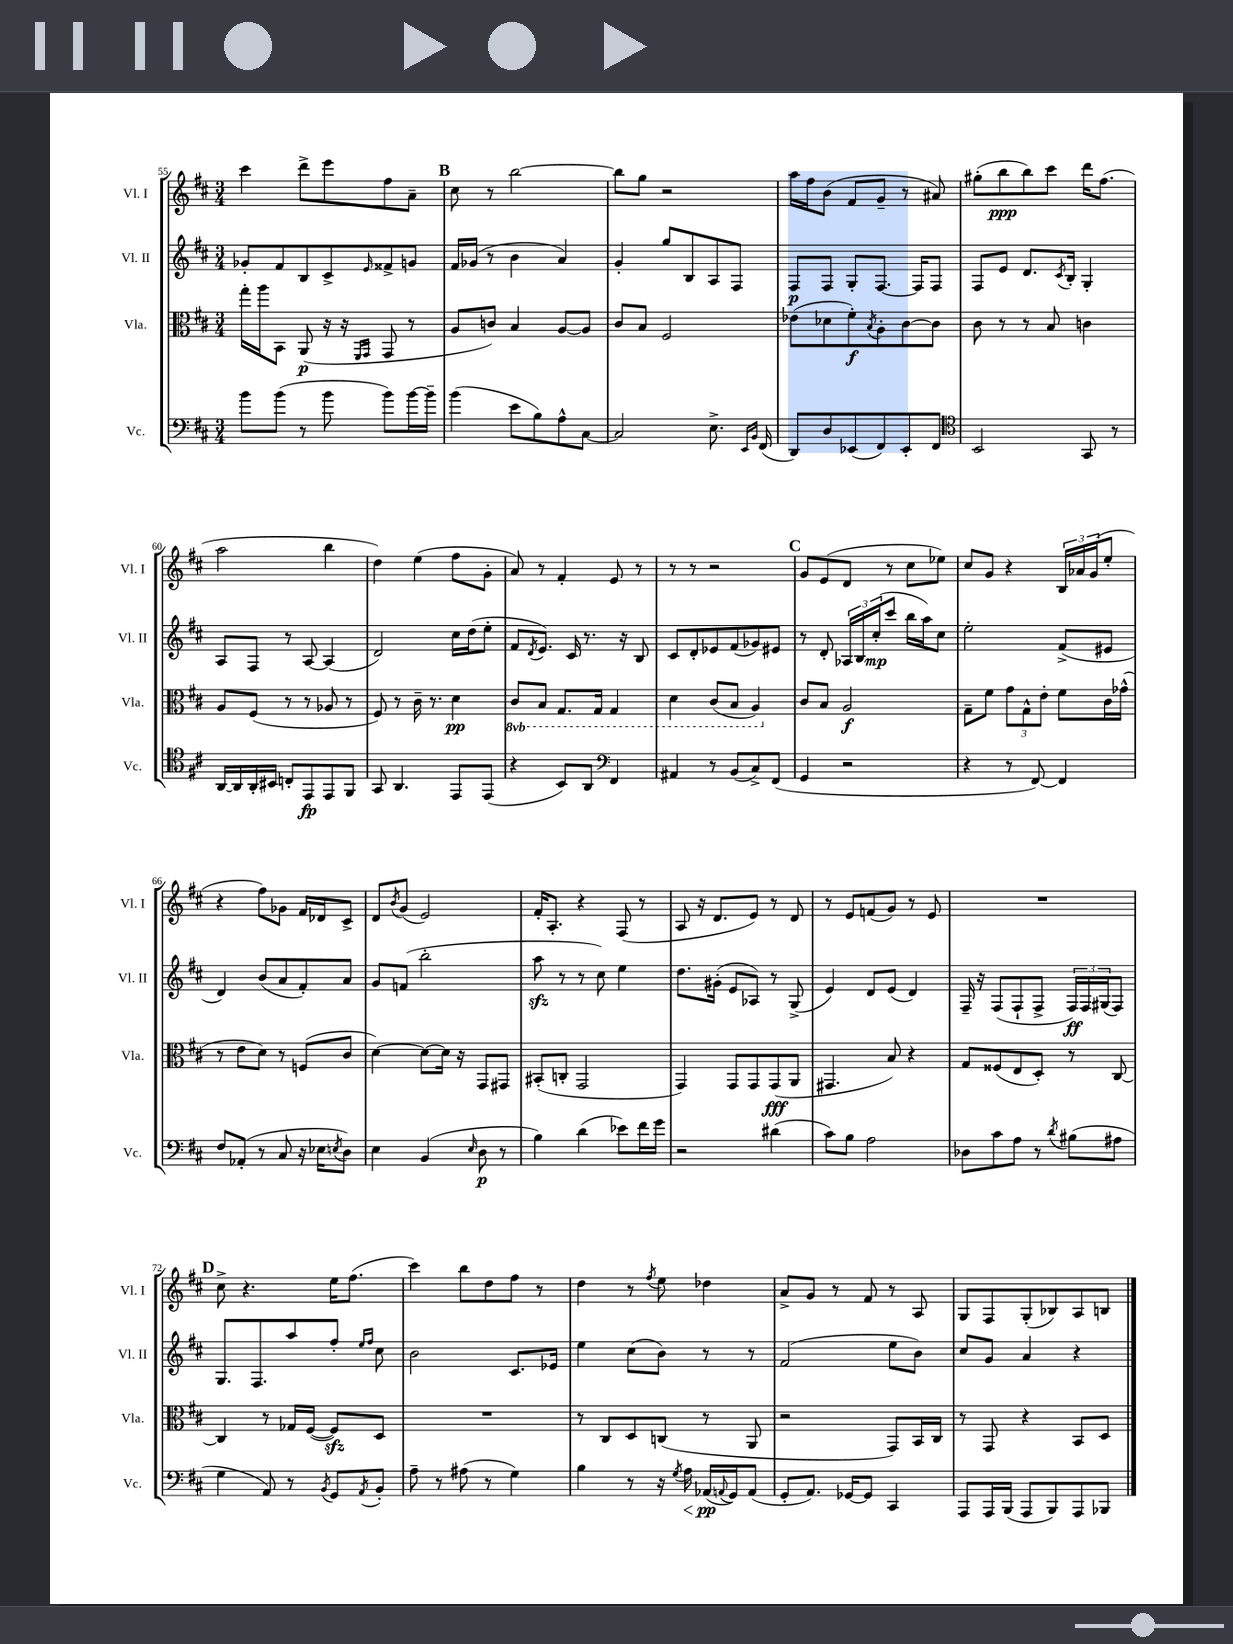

**kern	**kern	**kern	**kern
*staff4	*staff3	*staff2	*staff1
*clefF4	*clefC3	*clefG2	*clefG2
*k[f#c#]	*k[f#c#]	*k[f#c#]	*k[f#c#]
*M3/4	*M3/4	*M3/4	*M3/4
8b	16gg'	8g-'	4ccc#
.	16aa	.	.
(8b	8BB	8f#	.
8r	(8AA	8B	8ddd^
8b	16r	8c#^	8eee
.	16r	.	.
.	16qqFF#	.	.
.	16qqGG	16qqe	.
8b)	8GG	8f##^	8ff#
[16b	8r	8g	8a~
16b~]	.	.	.
=	=	=	=
(4b	8A	16f#	8cc#
.	.	(16g-	.
.	8c)	8r	8r
8e	4B	4b	[2bb
8B)	.	.	.
8A^^	[8A	4a)	.
[8C#	8A]	.	.
=	=	=	=
2C#]	8c#	4g'	8bb]
.	8B	.	8gg
.	2F#	8gg	2r
.	.	8B	.
8.E^	.	8A	.
.	.	8F#	.
16qqEE	.	.	.
16qqBB	.	.	.
(16FF#	.	.	.
=	=	=	=
8DD)	(8e-	8F#	16aa
.	.	.	16ff#
8D	8d-	8F#	(8b
(8EE-	8f#')	8G'	8f#
.	8qB	.	.
8FF#)	8A'	[8.F#	8g~
8EE-'	[8c#	.	8r
.	.	16F#]	.
8FF#	8c#]	8F#	8a#)
=	=	=	=
*clefC4	*	*	*
2BB	8c#	8F#	(8gg#'
.	8r	8e	8bb
.	8r	8.d	8bb)
.	8B	.	8ccc#
.	.	8qc#	.
.	.	16B'	.
8GG	4c	4G'	16ddd
.	.	.	(8.ff#
8r	.	.	.
=	=	=	=
[16AA	8A	8A	2aa
16AA]	.	.	.
16AA'	(8F#	8F#	.
16BB#	.	.	.
8C'	8r	8r	.
8EE	8r	[8A	.
8EE	8A-	(4A]	4bb
8FF#	8r	.	.
=	=	=	=
8GG	8F#)	2d)	4dd)
4.AA	8r	.	.
.	16c#~	.	(4ee
.	8.r	.	.
8EE	4d	16cc#	8ff#
.	.	(16dd	.
(8EE	.	8ee'	8g'
=	=	=	=
4r	8C#	8f#	8a)
.	.	8qd	.
.	8BB	8.e)	8r
8BB)	8.GG	.	4f#'
.	.	16c#	.
8AA	.	8.r	.
.	16GG	.	.
*clefF4	*	*	*
4FF#	4GG	.	8e
.	.	16r	.
.	.	8B	8r
=	=	=	=
4AA#	4D	8c#	8r
.	.	8d'	8r
8r	(8C#	8e-	2r
(8BB	8BB	(8f#	.
8C#^)	4AA)	8g-)	.
(8FF#	.	8e#	.
=	=	=	=
4GG	8c#	8r	8g
.	8B	8d'	(8e
2r	2A	24A-	8d
.	.	24B	.
.	.	(24cc#'	.
.	.	8ccc#	8r
.	.	16bb	8cc#
.	.	16aa)	.
.	.	8cc#	8ee-)
=	=	=	=
4r	8G~	2ee'	8cc#
.	8f#	.	8g
8r	12g	.	4r
.	12G^^	.	.
[8FF#)	.	.	.
.	12e'	.	.
4FF#]	8f#	(8f#^	24B
.	.	.	24a-
.	.	.	(24g
.	16c#	8e#	8ee'
.	(16g-^^	.	.
=	=	=	=
8F#	8r	4d)	4r
(8AA-'	8e	.	.
8r	8d)	(8b	8ff#)
8C#	8r	8a	8g-
16r	(8F	8f#')	16f#
16E-	.	.	16d-
8qE	.	.	.
8D)	8c#	8a	8c#^
=	=	=	=
4E	[4d)	8g	8d
.	.	.	8qb
.	.	(8f	(8g
(4BB	8d_	2bb'	2e)
.	16d]	.	.
.	16r	.	.
16qqE	.	.	.
8D	8GG	.	.
8r	8GG#	.	.
=	=	=	=
4B)	(8BB#'	8aa	16f#'
.	.	.	8.A'
.	8C'	8r	.
(4d	2GG	8r	4r
.	.	8cc#)	.
8e-)	.	4ee	(8F#
16f#	.	.	8r
16g	.	.	.
=	=	=	=
2r	4GG)	8.dd	8A
.	.	.	16r
.	.	(16g#'	8.d
.	8GG	8e	.
.	8GG	8A-)	8e)
(4d#	(8GG	8r	8r
.	8AA	(8G^	8d
=	=	=	=
8c#)	4.GG#	4e)	8r
8B	.	.	8e
2A	.	8d	(8f
.	8B)	(8e	8g)
.	4r	4d)	8r
.	.	.	8e
=	=	=	=
8D-	8G	16F#~	2.r
.	.	16r	.
8c#	(8F##	(8F#	.
8A	8E	8F#`	.
8r	8D')	8F#^	.
8qd	.	.	.
(8B#	8r	24F#)	.
.	.	24F#	.
.	.	(24G#	.
8A#	[8C#	8F#)	.
=	=	=	=
4G	4C#]	8.G	8cc#^
.	.	.	4.r
.	.	8.F#	.
8AA)	8r	.	.
8r	16G-	8aa	.
.	([16F#	.	.
8qBB	.	.	.
8GG	8F#])	8ff#'	16ee
.	.	.	(8.ff#
.	.	16qqee	.
8qAA	.	16qqff#	.
8BB'	8D	8cc#	.
=	=	=	=
8A~	2.r	2b	4ccc#)
8r	.	.	.
(8A#	.	.	8bb
8r	.	.	8dd
4G)	.	8.c#	8ff#
.	.	.	8r
.	.	16e-	.
=	=	=	=
4B	8r	4ee	4dd
.	8C#	.	.
8r	8D	(8cc#	8r
.	.	.	8qff#
16r	(8C	8b)	8ee
8qG	.	.	.
16A	.	.	.
(16AA-	8r	8r	4dd-
8qqAA	.	.	.
16GG)	.	.	.
(8AA	8AA	8r	.
=	=	=	=
8GG'	2r	(2f#	8a^
8.AA)	.	.	8g
.	.	.	8r
[16GG-	.	.	.
8GG-]	.	.	8f#
4CC#	8GG)	8ee	8r
.	16BB	8b)	8A
.	16C#	.	.
=	=	=	=
8AAA	8r	8cc#	8G
16AAA	8GG	8g	8F#
(16BBB	.	.	.
8AAA	4r	4a	(8G'
8BBB)	.	.	8B-)
8AAA	8BB	4r	8A
8BBB-	8D	.	8B
==	==	==	==
*-	*-	*-	*-
